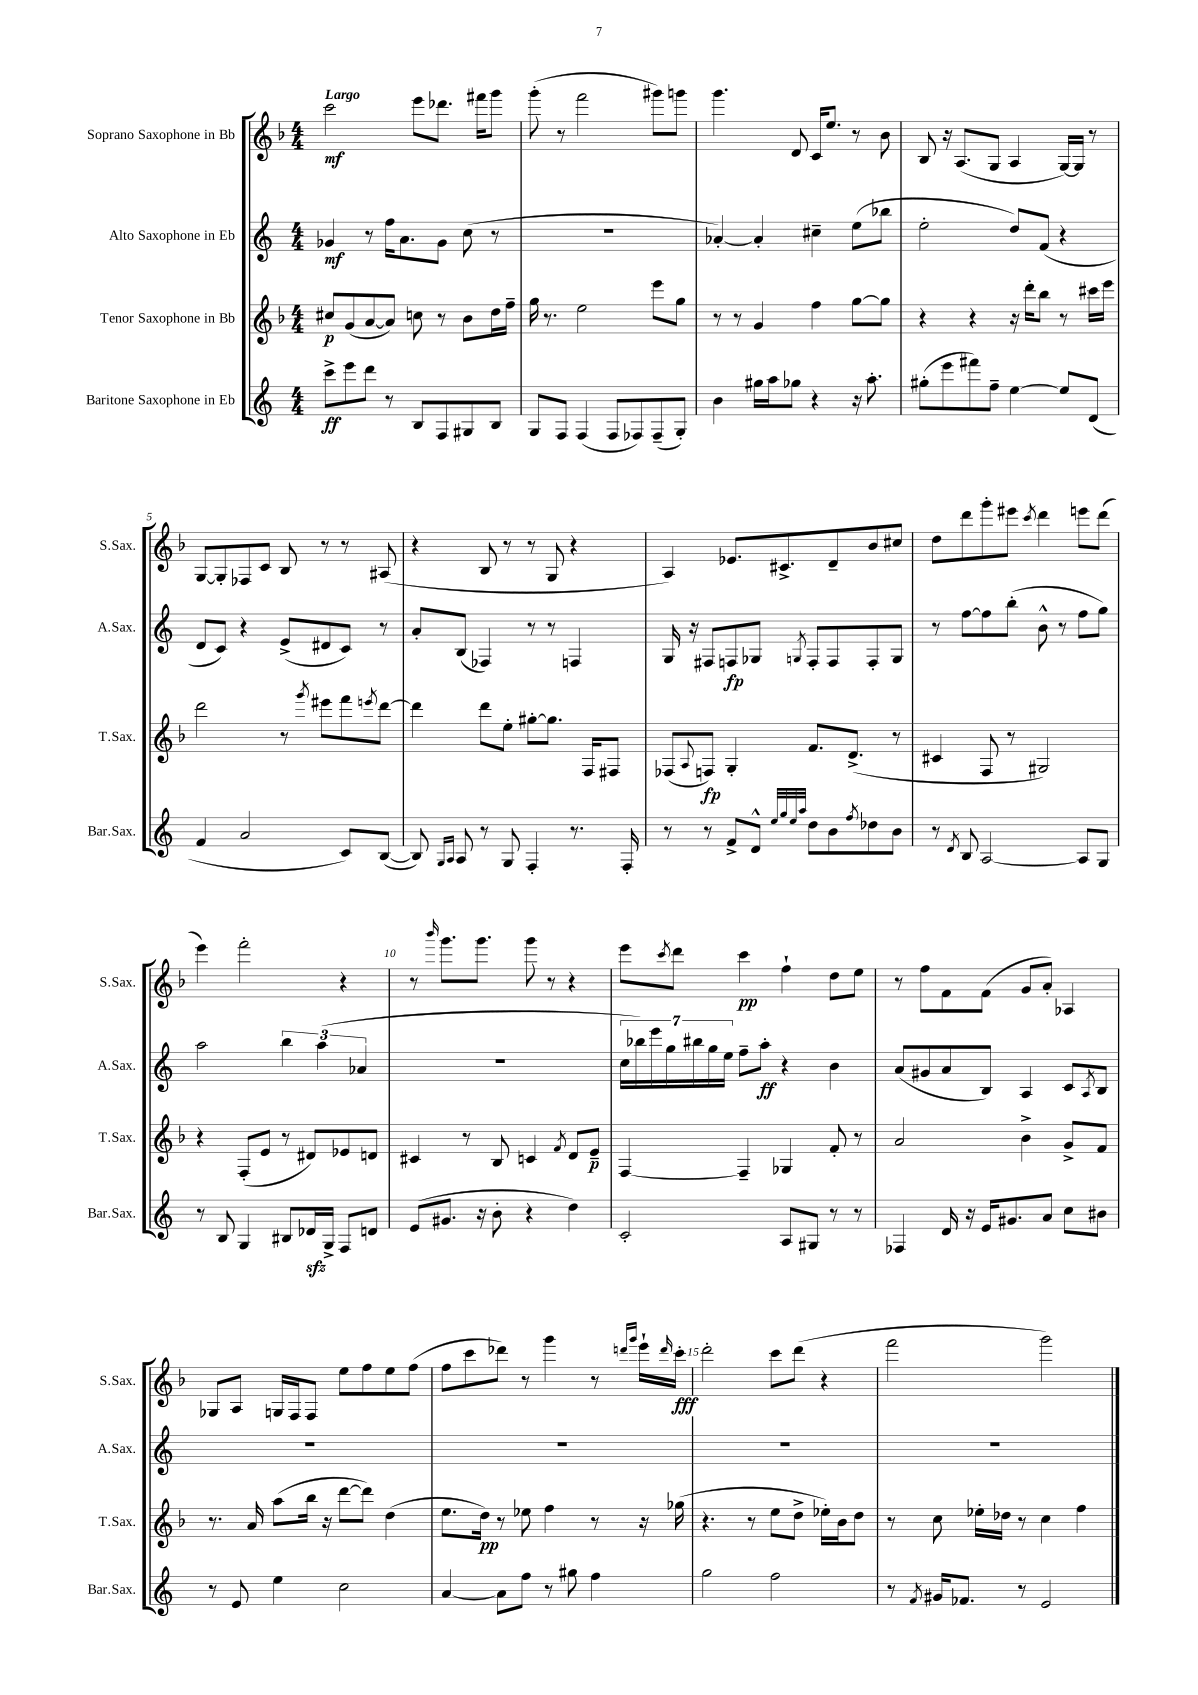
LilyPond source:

<<
\new StaffGroup <<
\new Staff = "s0" \with { instrumentName = "Soprano Saxophone in Bb" shortInstrumentName = "S.Sax." } {
    \clef treble \key f \major \numericTimeSignature \time 4/4 \tempo "Largo"
    c'''2\mf e'''8 des'''8. fis'''16 g'''8 |
    g'''8-.( r8 f'''2 gis'''8) g'''8 |
    g'''4. d'8 c'16 e''8. r8 bes'8 |
    bes8 r16 a8.( g8 a4 g16~) g16 r8 |
    g8~ g8-. fes8 c'8 bes8 r8 r8 ais8( |
    r4 bes8 r8 r8 g8 r4 |
    a4) ees'8. cis'8.-> d'8-- bes'8 cis''8 |
    d''8 d'''8 g'''8-. eis'''8 \acciaccatura { c'''8 } d'''4 e'''8 d'''8( |
    e'''4) f'''2-. r4 |
    r8 \grace { bes'''16 } g'''8. g'''8. g'''8 r8 r4 |
    e'''8 \acciaccatura { c'''8 } d'''8 c'''4\pp f''4-! d''8 e''8 |
    r8 f''8 f'8 f'8( g'8 a'8-.) aes4 |
    ges8 a8 g16 f16 f8 e''8 f''8 e''8 f''8( |
    f''8 c'''8 des'''8) r8 g'''4 r8 \grace { d'''16 g'''16 } e'''16-! \grace { d'''16 } c'''16-.\fff |
    d'''2-. c'''8 d'''8( r4 |
    f'''2 g'''2) \bar "|." |
}
\new Staff = "s1" \with { instrumentName = "Alto Saxophone in Eb" shortInstrumentName = "A.Sax." } {
    \clef treble \key c \major \numericTimeSignature \time 4/4
    ges'4\mf r8 f''16 a'8. ges'8 c''8( r8 |
    R1 |
    aes'4~-.) aes'4-. cis''4-- e''8( bes''8 |
    e''2-. d''8) f'8( r4 |
    d'8 c'8) r4 e'8->( dis'8 c'8) r8 |
    a'8-. b8( fes4) r8 r8 f4 |
    g16 r16 fis8 f8\fp ges8 \acciaccatura { g8 } f8-. f8 f8-. g8 |
    r8 f''8~ f''8 b''8-.( b'8-^ r8 f''8 g''8) |
    a''2 \tuplet 3/2 { b''4 a''4( aes'4 } |
    R1 |
    \tuplet 7/4 { c''16 bes''16) e'''16 g''16 bis''16 g''16 e''16 } f''8-- a''8-.\ff r4 b'4 |
    a'8( gis'8 a'8 b8) a4 c'8 \acciaccatura { a8 } b8 |
    R1 |
    R1 |
    R1 |
    R1 \bar "|." |
}
\new Staff = "s2" \with { instrumentName = "Tenor Saxophone in Bb" shortInstrumentName = "T.Sax." } {
    \clef treble \key f \major \numericTimeSignature \time 4/4
    cis''8\p g'8( a'8~ a'8) c''8 r8 bes'8 d''16 f''16-- |
    g''16 r8. e''2 e'''8 g''8 |
    r8 r8 g'4 f''4 g''8~ g''8 |
    r4 r4 r16 d'''16-. bes''8 r8 cis'''16 e'''16 |
    d'''2 r8 \acciaccatura { g'''8 } eis'''8 f'''8 \acciaccatura { e'''8 } d'''8~ |
    d'''4 d'''8 e''8-. gis''8~-. gis''8. f16 fis8 |
    fes8( \appoggiatura { a8 } f8\fp) g4-. f'8. d'8.->( r8 |
    cis'4 f8 r8 gis2) |
    r4 f8-.( e'8 r8 dis'8) ees'8 d'8 |
    cis'4 r8 bes8 c'4 \acciaccatura { f'8 } d'8 e'8--\p |
    f4~ f4-- ges4 f'8-. r8 |
    a'2 bes'4-> g'8-> f'8 |
    r8. a'16 a''8( bes''16 r16 d'''8~ d'''8) d''4( |
    e''8. d''16\pp) r8 ees''8 f''4 r8 r16 ges''16( |
    r4. r8 e''8 d''8-> ees''16-.) bes'16 d''8 |
    r8 c''8 ees''16-. des''16 r8 c''4 f''4 \bar "|." |
}
\new Staff = "s3" \with { instrumentName = "Baritone Saxophone in Eb" shortInstrumentName = "Bar.Sax." } {
    \clef treble \key c \major \numericTimeSignature \time 4/4
    c'''8->\ff e'''8 d'''8 r8 b8 f8 gis8 b8 |
    g8 f8 f4( f8 fes8) fes8--( g8-.) |
    b'4 gis''16 a''16 ges''8 r4 r16 a''8.-. |
    gis''8-.( e'''8 fis'''8) f''8-- e''4~ e''8 d'8( |
    f'4 a'2 c'8) b8~( |
    b8) \grace { g16 a16 } a8 r8 g8 f4-. r8. f16-. |
    r8 r8 f'8-> d'8-^ \grace { e''32 g''32 e''32 a''32 } d''8 b'8 \acciaccatura { f''8 } des''8 b'8 |
    r8 \acciaccatura { d'8 } b8 a2~ a8 g8 |
    r8 b8 g4 bis8 des'16\sfz g16-> f8 d'8 |
    e'8( gis'8. r16 b'8-. r4 d''4) |
    c'2-. a8 gis8 r8 r8 |
    fes4 d'16 r16 e'16 gis'8. a'8 c''8 bis'8 |
    r8 e'8 e''4 c''2 |
    a'4~ a'8 f''8 r8 gis''8 f''4 |
    g''2 f''2 |
    r8 \acciaccatura { f'8 } gis'16 fes'8. r8 e'2 \bar "|." |
}
>>
>>
\layout { \context { \Score \override BarNumber.break-visibility = ##(#f #t #t) barNumberVisibility = #(every-nth-bar-number-visible 5) } }
